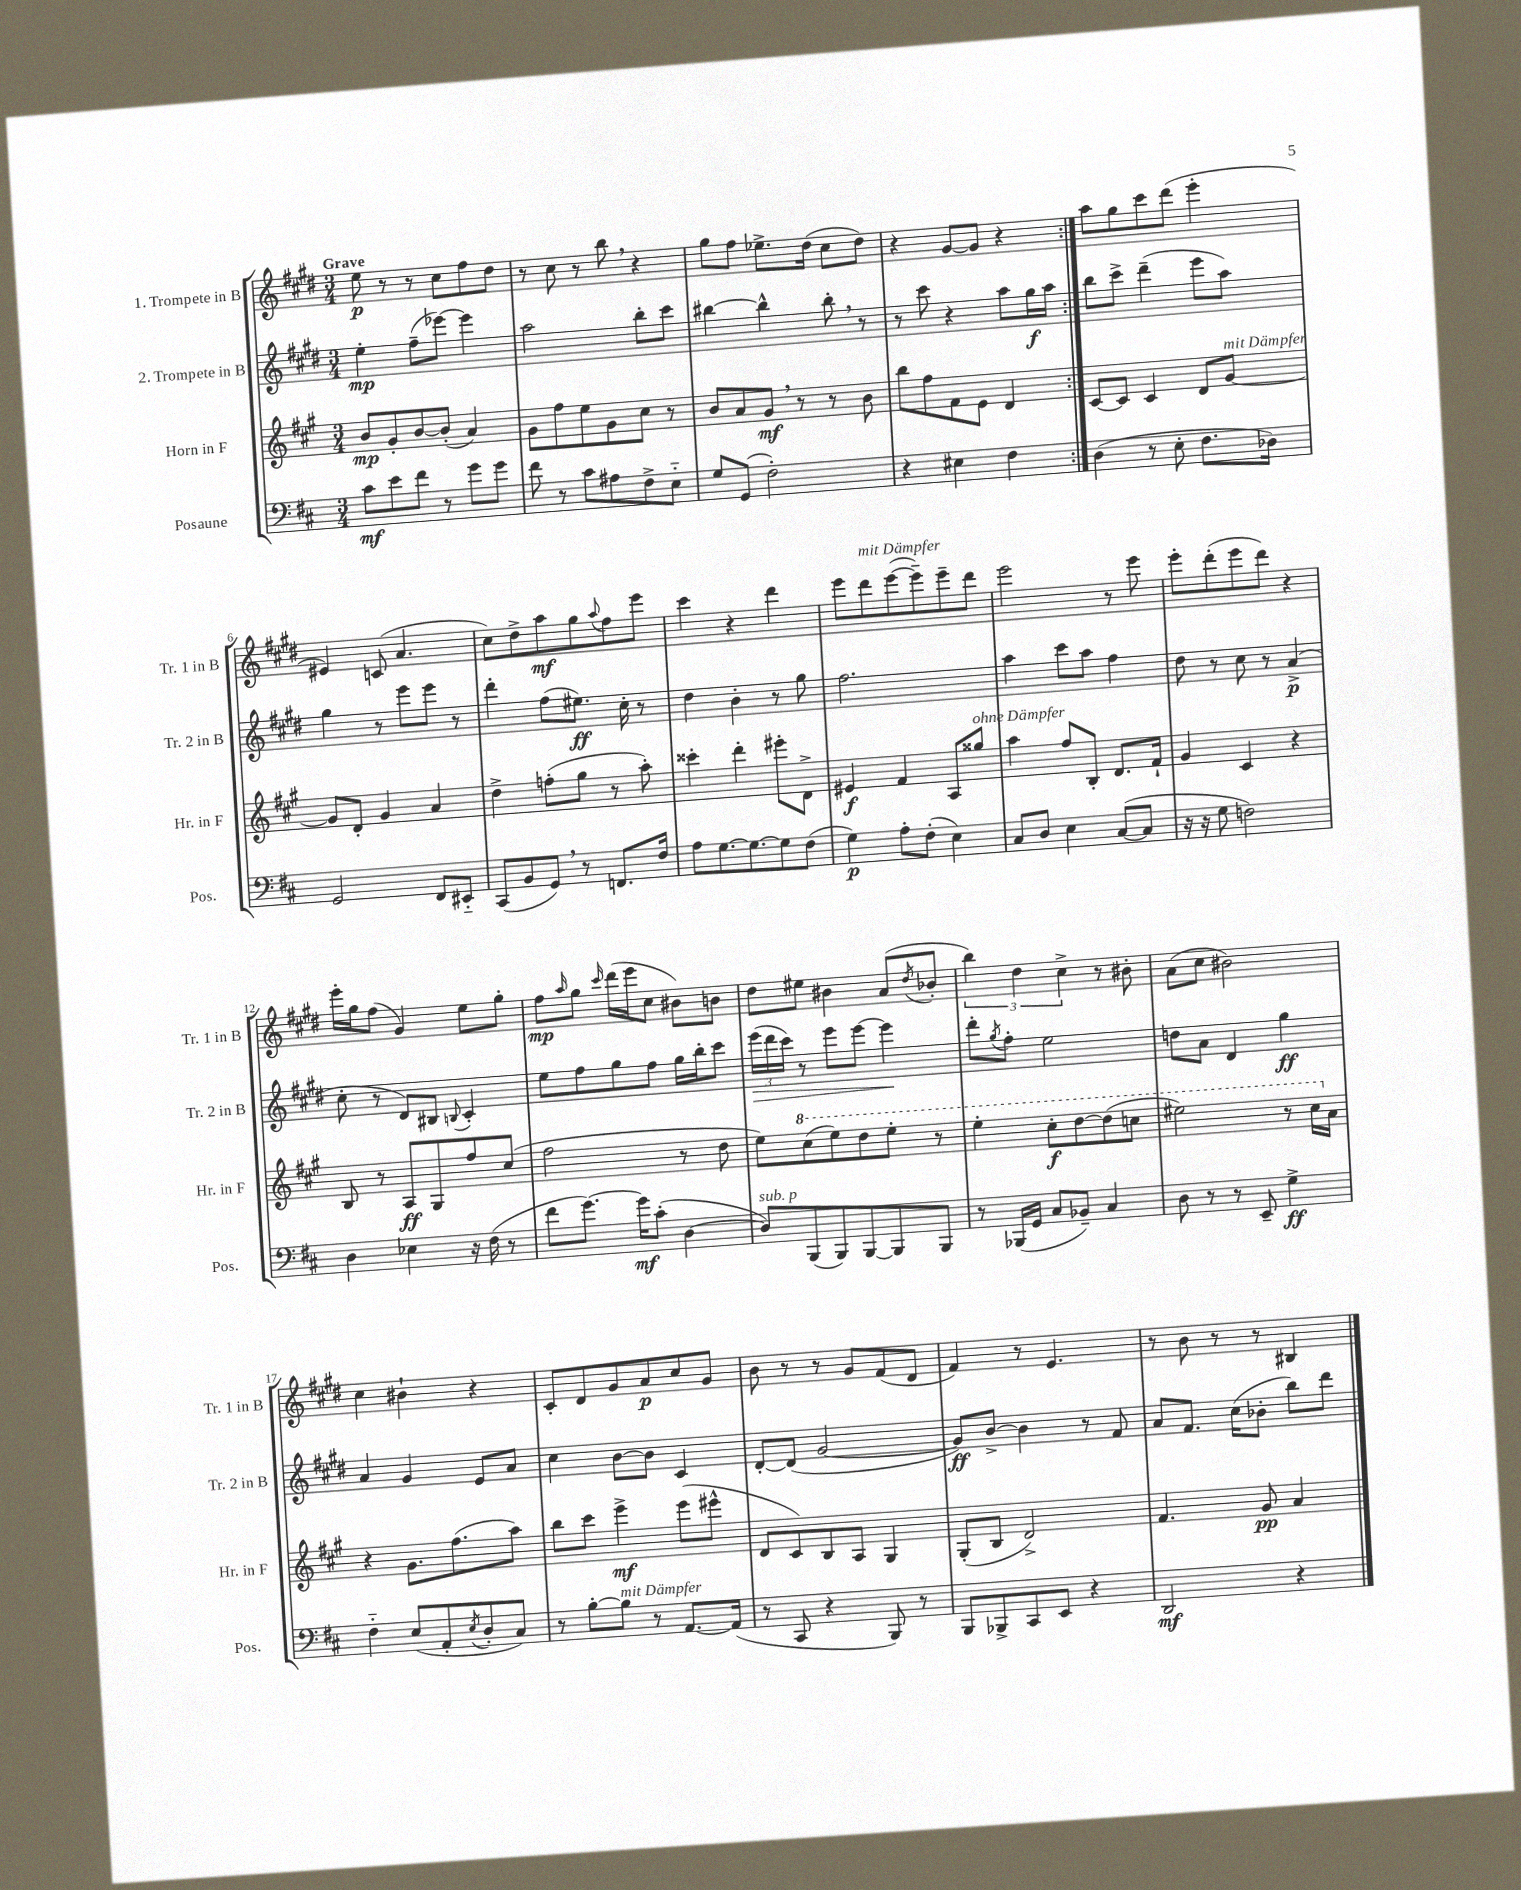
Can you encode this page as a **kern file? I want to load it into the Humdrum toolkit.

**kern	**dynam	**kern	**dynam	**kern	**dynam	**kern	**dynam
*part4	*part4	*part3	*part3	*part2	*part2	*part1	*part1
*staff4	*staff4	*staff3	*staff3	*staff2	*staff2	*staff1	*staff1
*I"Posaune	*	*I"Horn in F	*	*I"2. Trompete in B	*	*I"1. Trompete in B	*
*I'Pos.	*	*I'Hr. in F	*	*I'Tr. 2 in B	*	*I'Tr. 1 in B	*
*clefF4	*	*clefG2	*	*clefG2	*	*clefG2	*
*k[f#c#]	*	*k[f#c#g#]	*	*k[f#c#g#d#]	*	*k[f#c#g#d#]	*
*M3/4	*	*M3/4	*	*M3/4	*	*M3/4	*
=1	=1	=1	=1	=1	=1	=1	=1
!	!	!	!	!	!	!LO:TX:a:B:t=Grave	!
8c#\L	mf	8b/L	mp	4ee'\	mp	8ee\	p
8e\	.	8g#'/	.	.	.	8r	.
8f#\J	.	[8b/	.	(8ff#~\L	.	8r	.
8r	.	(8b'/J]	.	[8eee-X\J)	.	8cc#\L	.
8g\L	.	4a/)	.	4eee-\]	.	8ff#\	.
8g\J	.	.	.	.	.	8dd#\J	.
=2	=2	=2	=2	=2	=2	=2	=2
8f#\	.	8g#\L	.	2aa\	.	8r	.
8r	.	8ff#\	.	.	.	8cc#\	.
8c#\L	.	8ee\	.	.	.	8r	.
8A#X\	.	8g#\	.	.	.	8bb,\	.
8F#^\	.	8cc#\J	.	8bb'\L	.	4r	.
8E\J	.	8r	.	8ccc#\J	.	.	.
=3	=3	=3	=3	=3	=3	=3	=3
8G/L	.	8b/L	.	[4bb#X\	.	8gg#\L	.
(8GG/J	.	8a/	.	.	.	8ff#\J	.
2F#'\)	.	8g#,/J	mf	4bb#^^\]	.	8.ee-X^\L	.
.	.	8r	.	.	.	.	.
.	.	.	.	.	.	(16dd#\Jk	.
.	.	8r	.	8bb#',\	.	8cc#\L	.
.	.	8b\	.	8r	.	8dd#\J)	.
=4	=4	=4	=4	=4	=4	=4	=4
4r	.	8bb\L	.	8r	.	4r	.
.	.	8ff#\	.	8ccc#\	.	.	.
4E#X\	.	8f#\	.	4r	.	[8g#/L	.
.	.	8e\J	.	.	.	8g#/J]	.
4F#\	.	4d/	.	8aa\L	.	4r	.
.	.	.	.	16gg#\L	f	.	.
.	.	.	.	16aa\JJ	.	.	.
=5:|!	=5:|!	=5:|!	=5:|!	=5:|!	=5:|!	=5:|!	=5:|!
(4D\	.	[8c#/L	.	8bb\L	.	8aa\L	.
.	.	8c#/J]	.	8ccc#^\J	.	8gg#\	.
8r	.	4c#/	.	(4ddd#~\	.	8ccc#\	.
8E'\	.	.	.	.	.	(8ddd#\J	.
8.F#\L	.	8d/L	.	8eee\L	.	4eee'\	.
!	!	!LO:TX:a:i:t=mit Dämpfer	!	!	!	!	!
.	.	[8g#/J	.	8aa\J)	.	.	.
16D-X\Jk)	.	.	.	.	.	.	.
!!LO:LB:g=z
=6	=6	=6	=6	=6	=6	=6	=6
2GG/	.	8g#/L]	.	4gg#\	.	4e#X/)	.
.	.	8d'/J	.	.	.	.	.
.	.	4g#/	.	8r	.	(8cn/	.
.	.	.	.	8eee\L	.	4.a/	.
8FF#/L	.	4a/	.	8eee\J	.	.	.
8EE#X/J	.	.	.	8r	.	.	.
=7	=7	=7	=7	=7	=7	=7	=7
(8CC#/L	.	4dd^\	.	4ddd#'\	.	8cc#\L)	.
8BB/	.	.	.	.	.	8dd#^\	.
8GG,/J)	.	(8ffn'\L	.	(8ff#\L	.	8aa\	mf
8r	.	8gg#\J	.	8.ee#X\J)	ff	8gg#\	.
.	.	.	.	.	.	8qqaa/	.
8.FFn/L	.	8r	.	.	.	8ff#\	.
.	.	.	.	16cc#'\	.	.	.
.	.	8aa'\)	.	8r	.	8eee\J	.
16F#/Jk	.	.	.	.	.	.	.
=8	=8	=8	=8	=8	=8	=8	=8
8A\L	.	4ccc##X'\	.	4dd#\	.	4ccc#\	.
[8.G\	.	.	.	.	.	.	.
.	.	4ddd'\	.	4b'\	.	4r	.
8.G\_	.	.	.	.	.	.	.
8G\]	.	8eee#X'\L	.	8r	.	4ddd#\	.
(8F#\J	.	8d^\J	.	8gg#\	.	.	.
=9	=9	=9	=9	=9	=9	=9	=9
4G\)	p	4e#X/	f	2.ff#\	.	8eee\L	.
!	!	!	!	!	!	!LO:TX:a:i:t=mit Dämpfer	!
.	.	.	.	.	.	8ddd#\	.
8A'\L	.	4f#/	.	.	.	([8eee\	.
(8F#'\J	.	.	.	.	.	8eee~\])	.
4E\)	.	8A/L	.	.	.	8eee~\	.
!	!	!LO:TX:a:i:t=ohne Dämpfer	!	!	!	!	!
.	.	8gg##X/J	.	.	.	8ddd#\J	.
=10	=10	=10	=10	=10	=10	=10	=10
8C#/L	.	4aa\	.	4aa\	.	2eee\	.
8D/J	.	.	.	.	.	.	.
4E\	.	8ff#/L	.	8ccc#\L	.	.	.
.	.	8B'/J	.	8aa\J	.	.	.
([8C#/L	.	8.d/L	.	4ff#\	.	8r	.
8C#/J]	.	.	.	.	.	8eee\	.
.	.	16f#`/Jk	.	.	.	.	.
=11	=11	=11	=11	=11	=11	=11	=11
16r	.	4g#/	.	8dd#\	.	8eee'\L	.
16r	.	.	.	.	.	.	.
8G\	.	.	.	8r	.	(8ddd#'\	.
2Fn\)	.	4c#/	.	8cc#\	.	8eee\	.
.	.	.	.	8r	.	8ddd#\J)	.
.	.	4r	.	(4a^/	p	4r	.
!!LO:LB:g=z
=12	=12	=12	=12	=12	=12	=12	=12
4D\	.	8B/	.	8cc#'\	.	16eee'\LL	.
.	.	.	.	.	.	16gg#\J	.
.	.	8r	.	8r	.	(8ff#\J	.
4E-X\	.	8A/L	ff	8d#/L)	.	4g#/)	.
.	.	8G#/	.	8B#X/J	.	.	.
.	.	.	.	8qqBn/	.	.	.
16r	.	8ff#/	.	4c#'/	.	8ee\L	.
(16F#\	.	.	.	.	.	.	.
8r	.	(8cc#/J	.	.	.	8gg#'\J	.
=13	=13	=13	=13	=13	=13	=13	=13
8f#\L	.	2ff#\	.	8ee\L	.	8ff#\L	mp
.	.	.	.	.	.	16qqaa/	.
[8.g\J)	.	.	.	8ff#\	.	8gg#\J	.
.	.	.	.	.	.	16qqccc#/	.
.	.	.	.	8gg#\	.	(16ddd#\LL	.
16g\KL]	mf	.	.	.	.	16eee\J	.
(8c#'\J	.	.	.	8ff#\J	.	8cc#\J	.
[4D\	.	8r	.	16gg#\LL	.	8b#X\L)	.
.	.	.	.	16bb'\J	.	.	.
.	.	8dd\	.	8ccc#\J	.	8bn\J	.
=14	=14	=14	=14	=14	=14	=14	=14
!LO:TX:a:i:t=sub. p	!	!	!	!	!	!	!
!	!	!	!	!	!LO:HP:b	!	!
8D/L])	.	8ee\L)	.	(24eee\LL	>	8dd#\L	.
.	.	.	.	24ddd#\	.	.	.
.	.	.	.	24ccc#\JJ)	.	.	.
*	*	*8va	*	*	*	*	*
(8BBB/	.	(8ccc#\	.	8r	.	8ee#X\J	.
8BBB/)	.	8eee\)	.	8eee\L	.	4b#X\	.
[8BBB/	.	8ddd\	.	[8eee\J	.	.	.
8BBB/]	.	8eee'\J	.	4eee\]	.	(8a/L	.
.	.	.	.	.	.	8qdd#/	.
8BBB/J	.	8r	.	.	.	8b-X'/J	.
.	.	.	.	.	]	.	.
=15	=15	=15	=15	=15	=15	=15	=15
8r	.	4eee'\	.	8ddd#'\L	.	6bb\)	.
.	.	.	.	8qgg#/	.	.	.
(16BBB-X/LL	.	.	.	8ff#'\J	.	.	.
.	.	.	.	.	.	6dd#\	.
16GG/JJ	.	.	.	.	.	.	.
8C#/L	.	8ccc#'\L	f	2ee\	.	.	.
.	.	.	.	.	.	6cc#^\	.
8BB-X~/J)	.	[8ddd\	.	.	.	.	.
4C#/	.	(8ddd\]	.	.	.	8r	.
.	.	8cccn\J	.	.	.	8b#X'\	.
=16	=16	=16	=16	=16	=16	=16	=16
8D\	.	2eee#X\)	.	8ddn\L	.	(8a\L	.
8r	.	.	.	8a\J	.	8cc#\J	.
8r	.	.	.	4d#/	.	2b#X\)	.
8EE~/	.	.	.	.	.	.	.
4G^\	ff	8r	.	4gg#\	ff	.	.
.	.	16ccc#\LL	.	.	.	.	.
*	*	*X8va	*	*	*	*	*
.	.	16a\JJ	.	.	.	.	.
!!LO:LB:g=z
=17	=17	=17	=17	=17	=17	=17	=17
4F#\	.	4r	.	4a/	.	4cc#\	.
(8E/L	.	8.g#\L	.	4g#/	.	4b#X`\	.
8AA'/	.	.	.	.	.	.	.
.	.	(8.ff#\	.	.	.	.	.
8qE/	.	.	.	.	.	.	.
8D'/	.	.	.	8e/L	.	4r	.
8C#/J)	.	8aa\J)	.	8a/J	.	.	.
=18	=18	=18	=18	=18	=18	=18	=18
8r	.	8bb\L	.	4cc#\	.	8c#'/L	.
[8B'\L	.	8ccc#\J	.	.	.	8d#/	.
!LO:TX:a:i:t=mit Dämpfer	!	!	!	!	!	!	!
8B\J]	.	4eee^\	mf	[8b\L	.	8g#/	.
8r	.	.	.	8b\J]	.	8a/	p
[8.AA/L	.	(8eee\L	.	4c#/	.	8cc#/	.
.	.	8eee#X^^\J	.	.	.	8g#/J	.
(16AA/Jk]	.	.	.	.	.	.	.
=19	=19	=19	=19	=19	=19	=19	=19
8r	.	8d/L	.	[8d#'/L	.	8b\	.
8CC#/	.	8c#/)	.	(8d#/J]	.	8r	.
4r	.	8B/	.	[2g#/	.	8r	.
.	.	8A/J	.	.	.	8g#/L	.
8BBB/)	.	4G#/	.	.	.	(8f#/	.
8r	.	.	.	.	.	8d#/J	.
=20	=20	=20	=20	=20	=20	=20	=20
8BBB/L	.	(8G#'/L	.	8g#/L])	ff	4f#/)	.
8BBB-X^/	.	8B/J	.	[8b^/J	.	.	.
8CC#/	.	2d^/)	.	4b\]	.	8r	.
8EE/J	.	.	.	.	.	4.e/	.
4r	.	.	.	8r	.	.	.
.	.	.	.	8f#/	.	.	.
=21	=21	=21	=21	=21	=21	=21	=21
2DD/	mf	4.f#/	.	8a/L	.	8r	.
.	.	.	.	8.f#/J	.	8b\	.
.	.	.	.	.	.	8r	.
.	.	.	.	(16cc#\KL	.	.	.
.	.	8g#/	pp	8b-X'\J	.	8r	.
4r	.	4a/	.	8bb\L)	.	4B#X/	.
.	.	.	.	8ddd#\J	.	.	.
==	==	==	==	==	==	==	==
*-	*-	*-	*-	*-	*-	*-	*-
